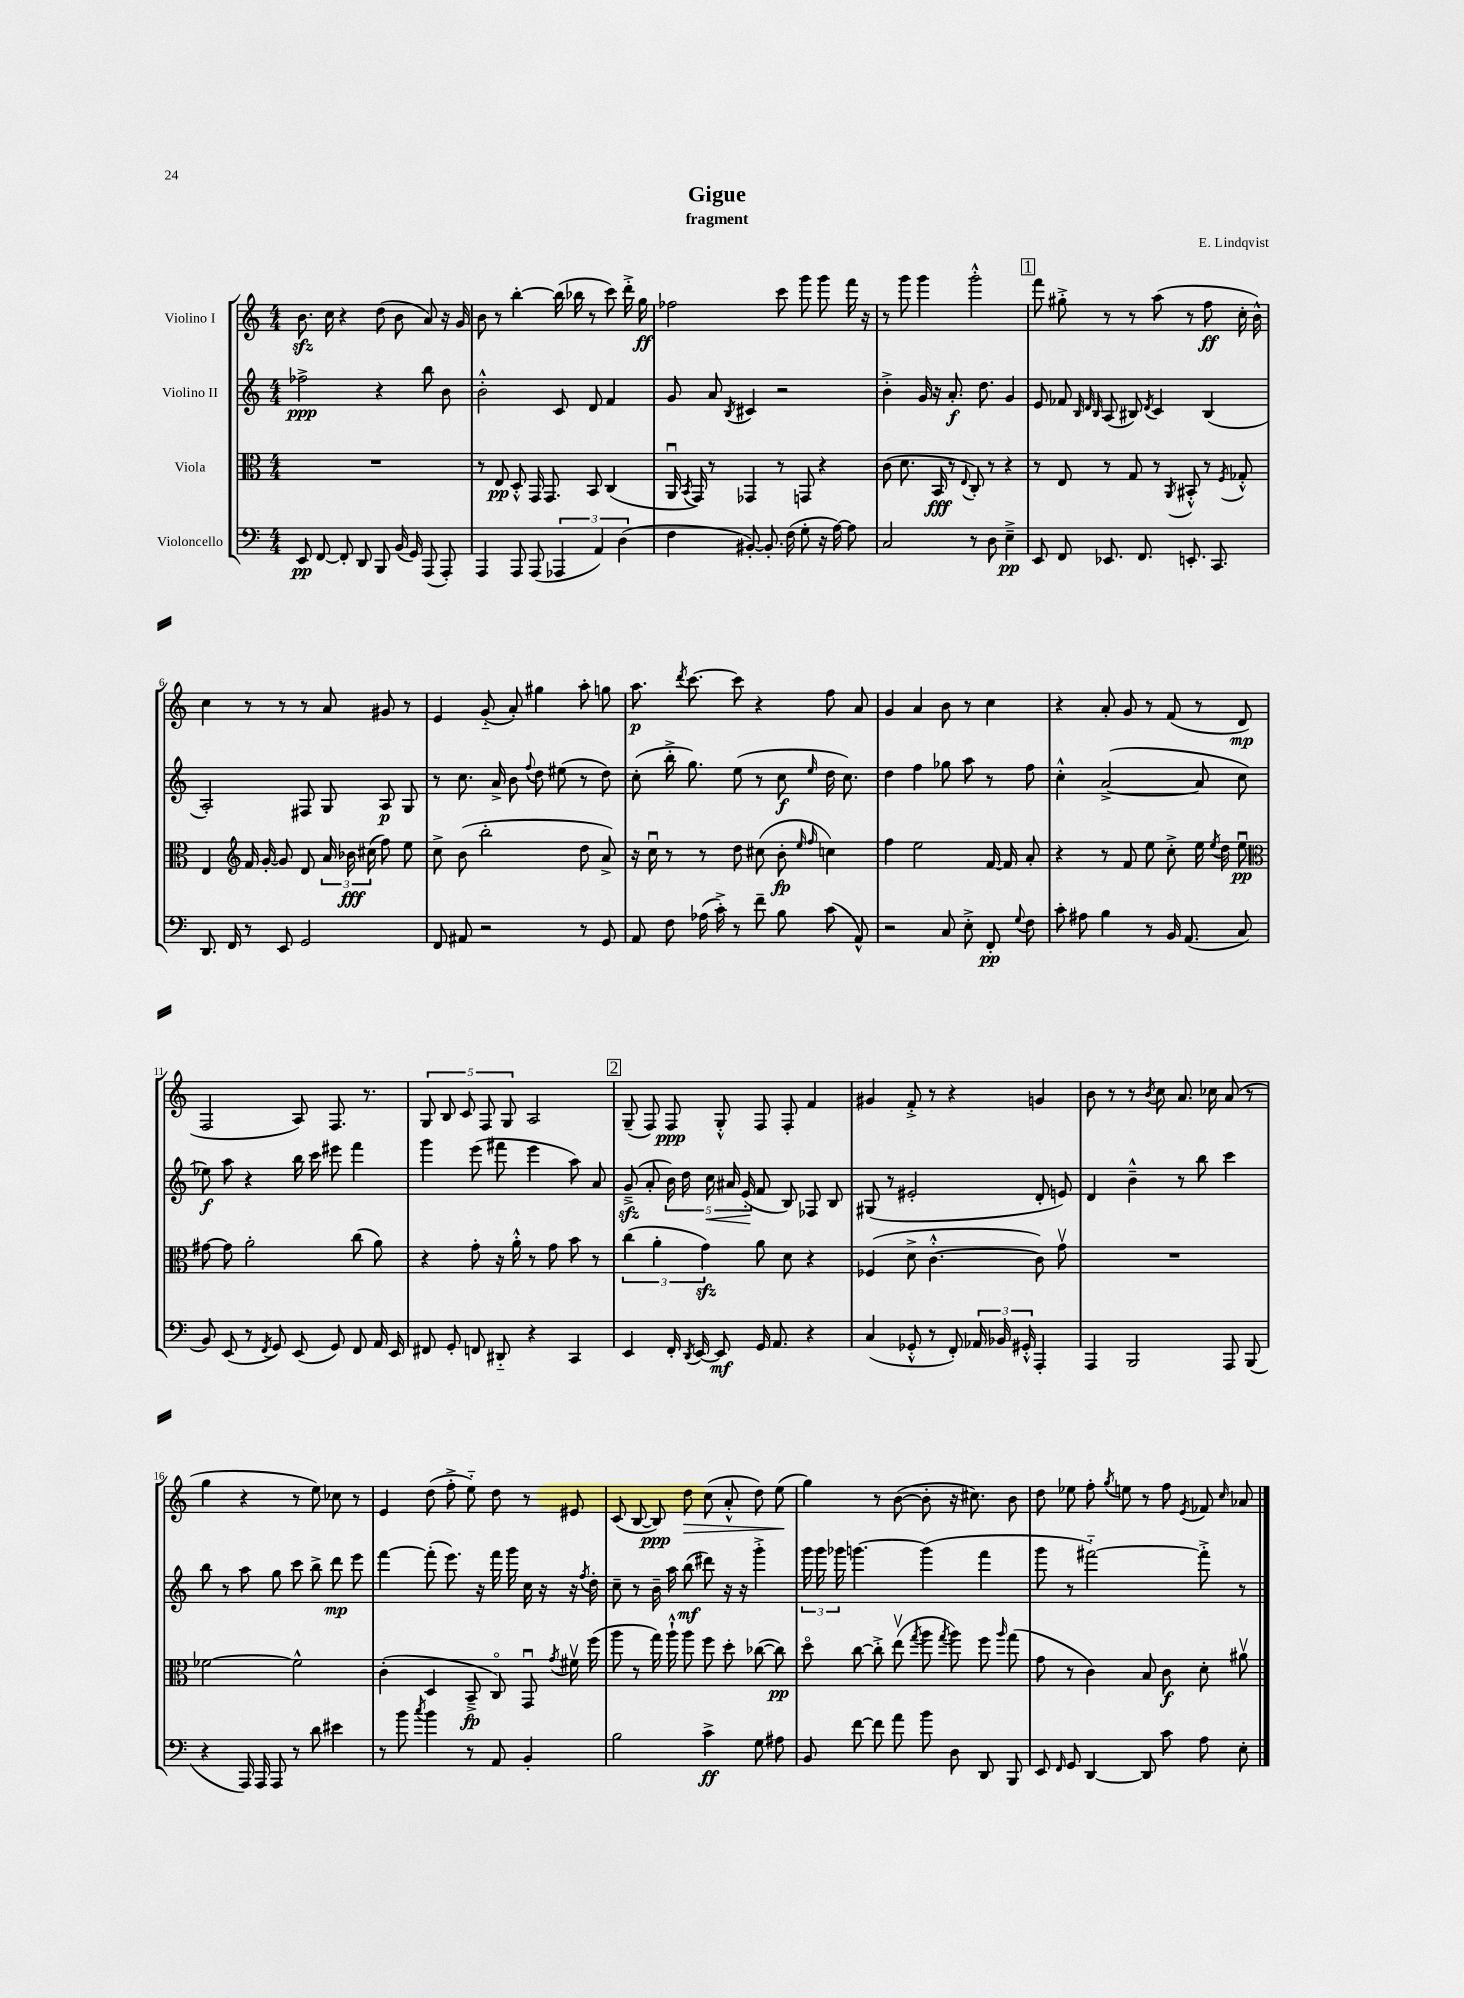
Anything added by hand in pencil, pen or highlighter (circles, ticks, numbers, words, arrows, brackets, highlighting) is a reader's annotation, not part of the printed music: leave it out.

**kern	**kern	**kern	**kern
*staff4	*staff3	*staff2	*staff1
*clefF4	*clefC3	*clefG2	*clefG2
*k[]	*k[]	*k[]	*k[]
*M4/4	*M4/4	*M4/4	*M4/4
8EE	1r	2ff-^	8.b
[8FF	.	.	.
.	.	.	16cc
8FF']	.	.	4r
8DD	.	.	.
8BBB	.	4r	(8dd
(16BB	.	.	8b
16GG)	.	.	.
(8AAA	.	8bb	8a)
8AAA')	.	8b	16r
.	.	.	16g
=	=	=	=
4AAA	8r	2b'^^	8b
.	8E	.	8r
8AAA	8D'^^	.	[4bb'
(8AAA	16GG	.	.
.	8.GG	.	.
6AAA-	.	8c	(16bb]
.	.	.	16bb-
.	8BB	8d	8r
6AA)	.	.	.
.	(4C	4f	8ccc)
(6D	.	.	.
.	.	.	16ddd'^
.	.	.	16gg
=	=	=	=
4F	16AAu	8g	2ff-
.	8qBB	.	.
.	16GG)	.	.
.	8r	8a	.
.	.	8qB	.
[8BB#')	4GG-	4c#	.
8.BB#']	.	.	.
.	8r	2r	8ccc
(16F	.	.	.
8G'	8GG	.	8ggg
16r	4r	.	8ggg
[16A)	.	.	.
8A]	.	.	16fff
.	.	.	16r
=	=	=	=
2C	(8c	4b'^	8r
.	8.d	.	8ggg
.	.	16g	4ggg
.	16BB	16r	.
.	8r	8.a'	.
.	8qqE	.	.
8r	8C')	.	2ggg'^^
.	.	8.dd	.
8D	8r	.	.
4E~^	4r	4g	.
=	=	=	=
8EE	8r	8e	8fff
8FF	8E	8f-	8gg#'^
.	.	32qqB	.
.	.	32qqd	.
.	.	32qqB	.
8.EE-	8r	(8A	8r
.	8G	8B#)	8r
8.FF	.	.	.
.	.	8qd	.
.	8r	4c	(8aa
.	8qAA	.	.
8.EE'	8BB#'^^	.	8r
.	8r	(4B#	8ff
8.CC	.	.	.
.	8qF	.	.
.	8G-'^^	.	16cc'
.	.	.	16b^^)
=	=	=	=
8.DD	4E	2A')	4cc
16FF	.	.	.
*	*clefG2	*	*
8r	16f	.	8r
.	[16g'	.	.
8EE	8g]	.	8r
2GG	8d	8F#	8r
.	24a	8G	8a
.	24b-	.	.
.	(24cc#	.	.
.	8ff)	8A	8g#
.	8ee	8G	8r
=	=	=	=
8FF	8cc^	8r	4e
8AA#	(8b	8.cc	.
2r	2bb'	.	(8g'~
.	.	16a^	.
.	.	8b	8a')
.	.	8qqff	.
.	.	8dd	4gg#
.	.	(8ee#	.
8r	8dd	8r	8aa'
8GG	8a^)	8dd)	8gg
=	=	=	=
8AA	16r	(8cc'	8.aa
.	16ccu	.	.
8F	8r	16bb'^	.
.	.	.	8qddd
.	.	8.gg)	[8.ccc
(16A-	8r	.	.
16c'^)	.	.	.
8r	8dd	(8ee	8ccc]
8f~	(8cc#	8r	4r
8B	8b'	8cc	.
.	16qqee	.	.
.	16qqff	16qqee	.
(8c	4cc)	16dd	8ff
.	.	8.cc)	.
8AA^^)	.	.	8a
=	=	=	=
2r	4ff	4dd	4g
.	2ee	4ff	4a
8C	.	8gg-	8b
8E'^	.	8aa	8r
8FF'	[16f	8r	4cc
.	16f]	.	.
8qqG	.	.	.
8F	8a'	8ff	.
=	=	=	=
8c'	4r	4cc'^^	4r
8A#	.	.	.
4B	8r	([2a^	8a'
.	8f	.	8g
8r	8ee	.	8r
16BB	8cc'^	.	(8f
(8.AA	.	.	.
.	16ee	8a]	8r
.	8qee	.	.
.	16dd	.	.
8C	8eeu	8cc	8d
=	=	=	=
*	*clefC3	*	*
8BB)	[8g#	8ee-)	2F
(8EE	8g#]	8aa	.
8r	2a'	4r	.
8qFF	.	.	.
8GG)	.	.	.
(8EE	.	16bb	8A)
.	.	16ccc	.
8GG)	.	8eee#	8.F
8FF	(8cc	4fff	.
.	.	.	8.r
16AA	8a)	.	.
16EE	.	.	.
=	=	=	=
8FF#	4r	4ggg	10G
.	.	.	10B
8GG'	.	.	.
.	.	.	10c
8FF	8g'	(8eee	.
.	.	.	10F
8DD#'~	16r	8fff#	.
.	.	.	10G
.	16a'^^	.	.
4r	8r	4eee	2A
.	8g	.	.
4CC	8b	8aa)	.
.	8r	8a	.
=	=	=	=
4EE	(6cc	(8g~^	(8G~
.	.	8a'	8F)
.	6a'	.	.
16FF'	.	20b)	8F
.	.	20dd	.
8qDD	.	.	.
[16EE	.	.	.
.	6g)	.	.
.	.	20cc	.
8EE]	.	.	8G'^^
.	.	20a#	.
.	.	(20e'~	.
16GG	8a	8f	8F
8.AA	.	.	.
.	8d	8B)	8F'
4r	4r	8F-	4f
.	.	8B	.
=	=	=	=
(4C	(4F-	(8G#	4g#
.	.	8r	.
8GG-'^^	8d^	2e#'	8f'^
8r	[4.c'^^	.	8r
8FF')	.	.	4r
24AA-	.	.	.
24BB-	.	.	.
24GG#'^^	.	.	.
4AAA'	8c])	8d'	4g
.	8gv	8e)	.
=	=	=	=
4AAA	1r	4d	8b
.	.	.	8r
2BBB	.	4b~^^	8r
.	.	.	8qb
.	.	.	8cc
.	.	8r	8.a
.	.	8bb	.
.	.	.	16cc-
8AAA	.	4ccc	(8a
(8BBB	.	.	8r
=	=	=	=
4r	[2f-	8bb	4gg
.	.	8r	.
16AAA)	.	8aa	4r
16AAA	.	.	.
8AAA	.	8gg	.
8r	2f-^^]	8ccc	8r
8d	.	8bb^	8ee)
4e#	.	8ddd	8cc-
.	.	8eee	8r
=	=	=	=
8r	(4c'	[4fff	4e
8b	.	.	.
8qcc	.	.	.
4b	4D	(8fff']	(8dd
.	.	8.eee)	8ff'^
8r	8BB~^	.	8ee'~)
.	.	16r	.
8AA	8Co)	16fff	8dd
.	.	16ggg	.
4BB'	8GGu	16cc	8r
.	.	16r	.
.	8qg	.	.
.	16f#v	16r	8e#
.	.	8qff	.
.	(16ff	16dd'	.
=	=	=	=
2B	8aa	8cc~	(8c
.	8r	8r	[8B
.	16gg)	16b~	8B])
.	16aa`^^	16aa	.
.	8aa	(8bb	8dd
4c^	8ff	8ddd#)	(8cc
.	8dd'	16r	8a'^^
.	.	16r	.
8G	([8cc-	4ggg'^	8dd)
8A#	8cc-])	.	(8ee
=	=	=	=
8BB	8ddo	24ggg	4gg)
.	.	24ggg	.
.	.	24ggg-	.
[8f	[8cc	[4.ggg	.
8f]	8cc'^]	.	8r
8a	(8eev	.	([8b
.	8qgg	.	.
8b	8aa	(4ggg]	8b']
.	8qgg	.	.
8D	8aa)	.	16r
.	.	.	8.cc#)
8DD	8ff	4fff	.
.	16qqaa	.	.
8BBB	(8gg	.	8b
=	=	=	=
8EE	8g	8ggg	8dd
16qqFF	.	.	.
8GG	8r	8r	8ee-
[4DD	4c)	[2fff#'~)	8ff'
.	.	.	8qgg
.	.	.	8ee
8DD]	8B	.	8r
8c	8c	.	8ff
.	.	.	8qe
8A	8d'	8fff#'^]	8f-
.	.	.	16qqcc
8E'	8a#v	8r	8a-
==	==	==	==
*-	*-	*-	*-
